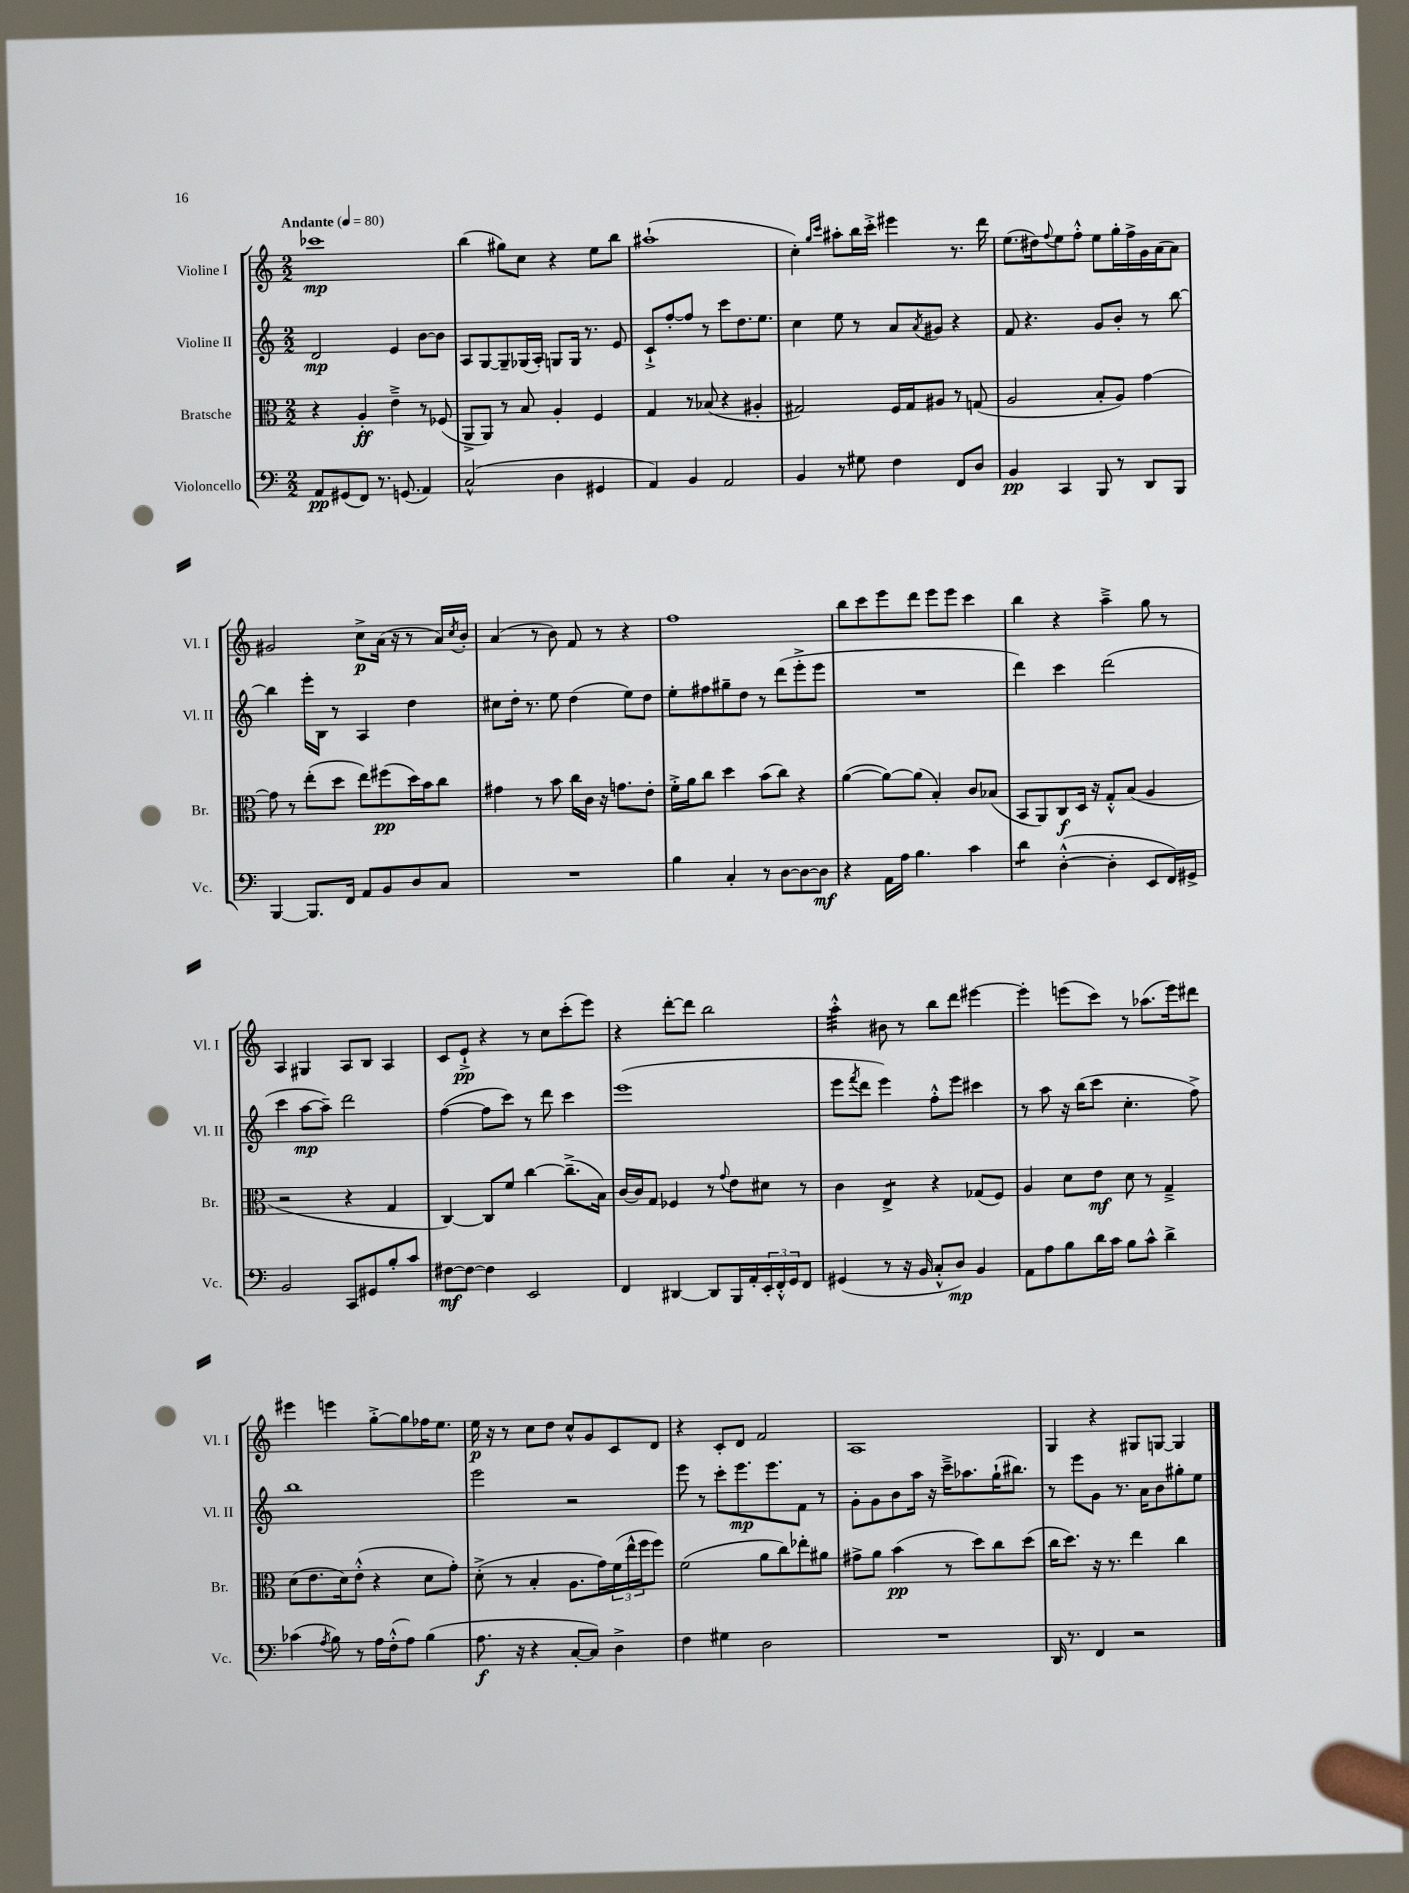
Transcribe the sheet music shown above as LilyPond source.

<<
\new StaffGroup <<
\new Staff = "s0" \with { instrumentName = "Violine I" shortInstrumentName = "Vl. I" } {
    \clef treble \key c \major \numericTimeSignature \time 2/2 \tempo "Andante" 4 = 80
    ces'''1\mp |
    b''4( gis''8) c''8 r4 e''8 b''8 |
    ais''1-!( |
    c''4-.) \grace { g''16 c'''16 } ais''8-. b''16 c'''16-.-> eis'''4 r8. d'''16 |
    e''8.( dis''16) \appoggiatura { f''8 } e''8 f''8-.-^ e''8 g''16-. f''16-> g'16 a'16( a'8) |
    gis'2 c''8->\p a'16( r16 r8 a'16) \acciaccatura { c''8 } b'16-. |
    a'4( r8 b'8) f'8 r8 r4 |
    f''1 |
    b''8 c'''8 e'''8 d'''8 e'''8 e'''8 c'''4 |
    b''4 r4 a''4---> g''8 r8 |
    a4 gis4 a8 b8 a4 |
    c'8 e'8-!->\pp r4 r8 c''8 c'''8-.( e'''8) |
    r4 d'''8~-. d'''8 b''2 |
    a''4:32-.-^ bis'8 r8 b''8 d'''8 eis'''4~ |
    eis'''4-. e'''8( c'''8) r8 aes''8.( e'''16) dis'''8 |
    eis'''4 e'''4 g''8~-.-> g''8 fes''16 e''8. |
    e''16\p r16 r8 c''8 d''8 c''8-^ g'8 c'8 d'8 |
    r4 c'8-. d'8 f'2 |
    a1 |
    g4 r4 gis8 g8~ g4 \bar "|." |
}
\new Staff = "s1" \with { instrumentName = "Violine II" shortInstrumentName = "Vl. II" } {
    \clef treble \key c \major \numericTimeSignature \time 2/2
    d'2\mp e'4 b'8~ b'8 |
    a8 g8~ g8-- ges16( a16-.) g8 g16 r8. e'8 |
    c'8-!-> f''8~-. f''8 r8 c'''8 d''8. e''8. |
    c''4 e''8 r8 a'8 \acciaccatura { a'8 } gis'8 r4 |
    f'8 r4. g'8 b'8-. r8 b''8~ |
    b''4 e'''16-. b16 r8 a4 d''4 |
    cis''8 d''16-. r8. e''8 d''4( e''8) d''8 |
    e''8-. fis''8 gis''8-- d''8 r8 d'''8( e'''8-.-> e'''8 |
    R1 |
    d'''4) c'''4 d'''2( |
    c'''4 a''8~\mp a''8--) d'''2 |
    f''4~( f''8 c'''8) r8 d'''8 c'''4 |
    e'''1( |
    e'''8 \acciaccatura { f'''8 } d'''8 e'''4) f''8-.-^ e'''8 cis'''4 |
    r8 a''8 r16 b''16( c'''8 c''4.-. f''8->) |
    b''1 |
    e'''2 r2 |
    e'''8 r8 c'''8-. e'''8.\mp e'''8. f'8 r8 |
    g'8-. g'8 b'8 a''16 r16 c'''16---> aes''8. g''16-!( bis''8.) |
    r8 e'''8 g'8 r8. a'16 b'8 gis''8-. e''8 \bar "|." |
}
\new Staff = "s2" \with { instrumentName = "Bratsche" shortInstrumentName = "Br." } {
    \clef alto \key c \major \numericTimeSignature \time 2/2
    r4 a4-.\ff e'4---> r8 fes8( |
    a,8-> a,8) r8 b8 a4-. f4 |
    g4 r8 bes8( r4 ais4-. |
    gis2) f16 gis16 ais8 r8 g8( |
    a2 b8-. a8) g'4~ |
    g'8 r8 e''8-.( d''8 e''8) fis''8\pp( d''16) b'16 c''8 |
    gis'4 r8 b'8 c''16 c'16 r16 g'8. e'8-. |
    f'16-.-> a'16 c''8 d''4 b'8( c''8) r4 |
    a'4~( a'8~) a'8( b4-.) c'8 bes8( |
    b,8 a,8) c8\f d16 r16 g8-.-^ b8( a4 |
    r2 r4 g4 |
    c4~) c8 f'8 c''4~ c''8.--->( b16) |
    c'16~ c'16 g8 fes4 r8 \appoggiatura { g'8 } e'8 dis'8 r8 |
    c'4 e4:8-> r4 ges8( f8) |
    a4 d'8 e'8\mf d'8 r8 g4---> |
    d'8( e'8. d'16) e'8-.-^( r4 d'8 g'8-.) |
    d'8-.->( r8 b4-. a8. g'16) \tuplet 3/2 { f'16( e''16-^ f''16 } f''8) |
    f'2( a'8 c''8) ees''8-. ais'8 |
    gis'8-> a'8 b'4\pp( r8 d''8) c''8 d''8( |
    c''16 d''8.) r16 r8. e''4 c''4 \bar "|." |
}
\new Staff = "s3" \with { instrumentName = "Violoncello" shortInstrumentName = "Vc." } {
    \clef bass \key c \major \numericTimeSignature \time 2/2
    a,8\pp gis,8( f,8) r8. g,8.( a,4) |
    c2-^( d4 gis,4 |
    a,4) b,4 a,2 |
    b,4 r8 gis8 f4 f,8 d8 |
    b,4\pp c,4 b,,8 r8 d,8 b,,8 |
    b,,4~ b,,8. f,16 a,8 b,8 d8 c8 |
    R1 |
    b4 c4-. r8 d8~ d8~ d8\mf |
    r4 a,16 a16 b4. c'4 |
    d'4:8 d4~-.-^( d4-. e,8 f,16) gis,16-> |
    b,2 c,8 gis,8 b8-. c'8 |
    fis8~\mf fis8~ fis4 e,2 |
    f,4 dis,4~ dis,8 b,,16 a,16-. \tuplet 3/2 { e,16-. f,16-.-^ g,16 } f,8 |
    gis,4( r8 r16 b,16 c8-.-^ d8\mp) b,4 |
    a,8 a8 b8 d'16 c'16 b8 c'8-^ d'4-> |
    ces'4( \acciaccatura { a8 } b8) r8 a16 f16-.-^( a8) b4( |
    a8.\f r16 r4 c8~-. c8) d4-> |
    f4 gis4 d2 |
    R1 |
    d,16 r8. f,4 r2 \bar "|." |
}
>>
>>
\layout { \context { \Score \remove "Bar_number_engraver" } }
